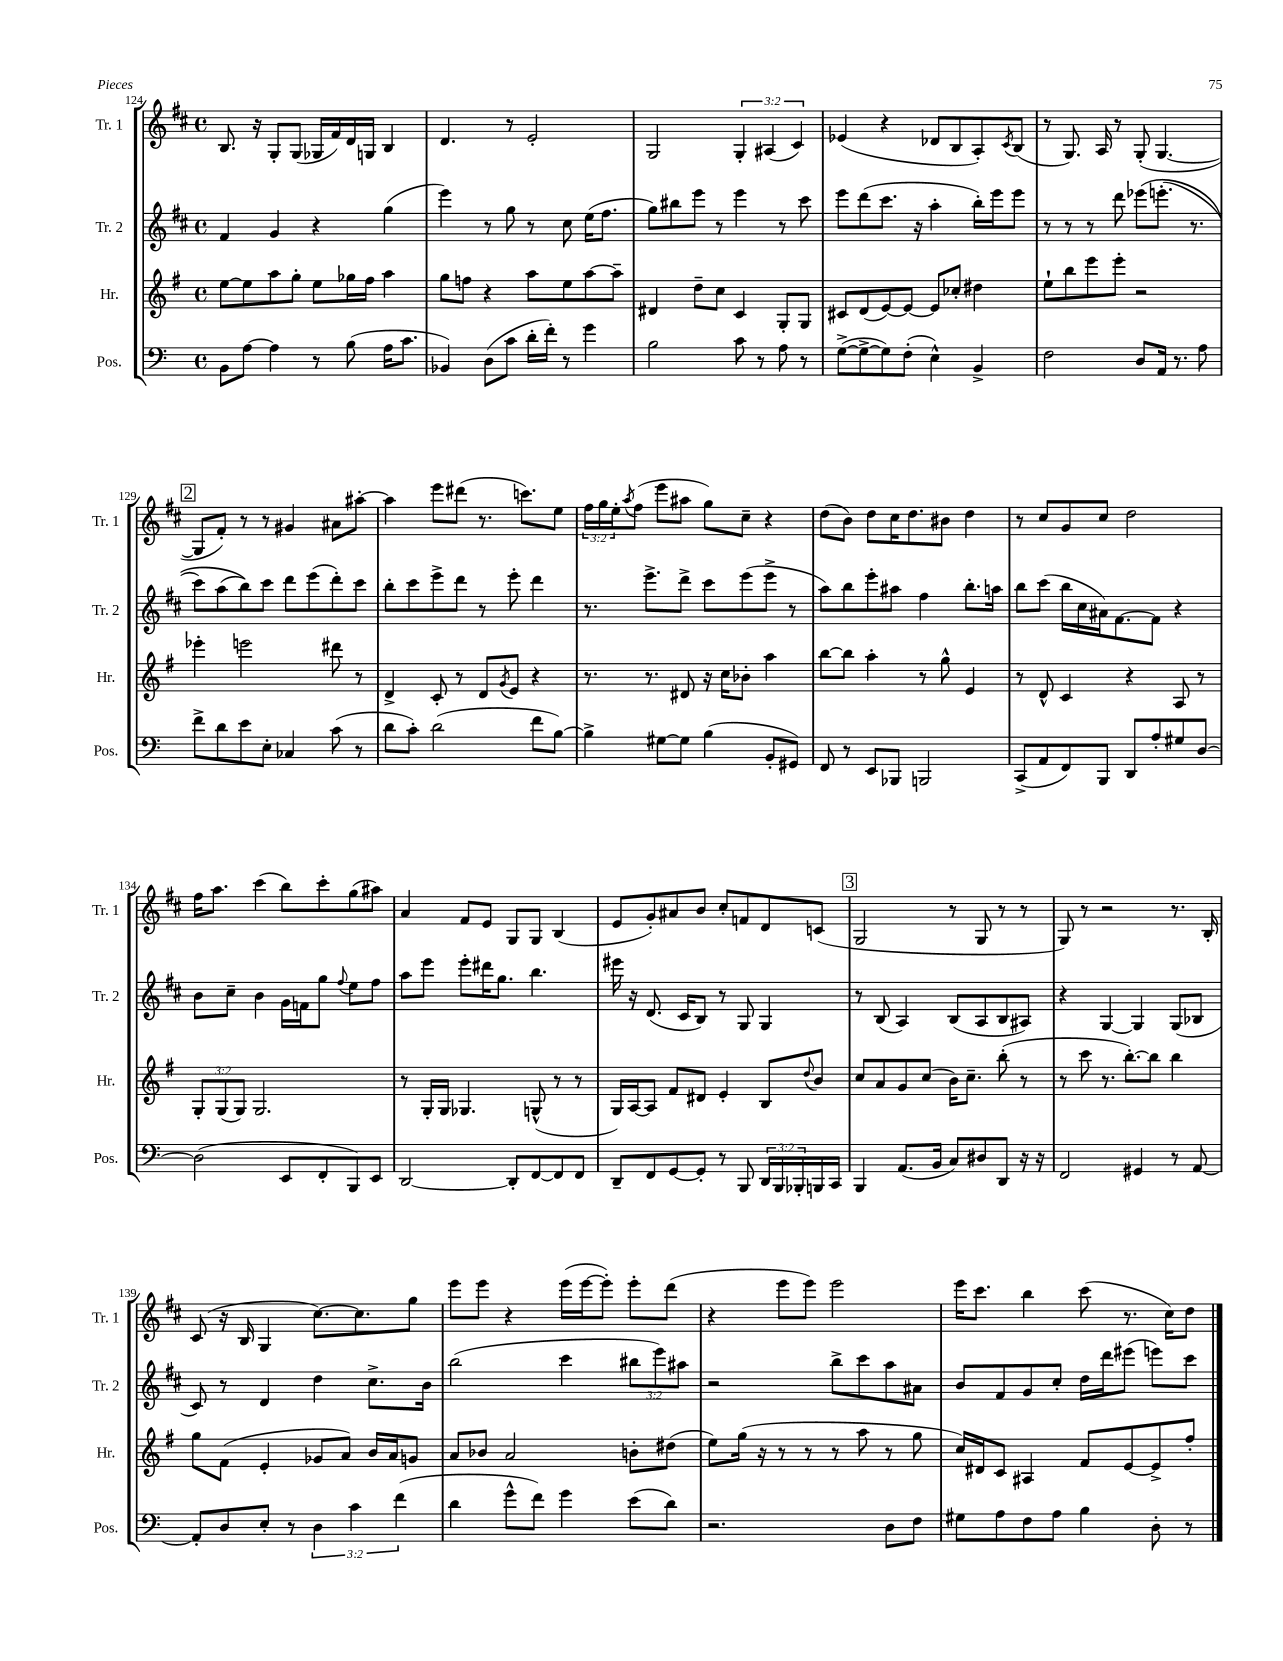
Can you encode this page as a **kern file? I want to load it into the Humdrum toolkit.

**kern	**kern	**kern	**kern
*staff4	*staff3	*staff2	*staff1
*clefF4	*clefG2	*clefG2	*clefG2
*k[]	*k[f#]	*k[f#c#]	*k[f#c#]
*M4/4	*M4/4	*M4/4	*M4/4
*met(c)	*met(c)	*met(c)	*met(c)
8BB	[8ee	4f#	8.B
[8A	8ee]	.	.
.	.	.	16r
4A]	8aa	4g	8G'
.	8gg'	.	(8G
8r	8ee	4r	16G-
.	.	.	16f#)
(8B	16gg-	.	16d
.	16ff#	.	16G
16A	4aa	(4gg	4B
8.c	.	.	.
=	=	=	=
4BB-)	8gg	4eee)	4.d
.	8ff	.	.
(8D	4r	8r	.
8c	.	8gg	8r
16d'	8aa	8r	2e'
16f')	.	.	.
8r	8ee	8cc#	.
4g	[8aa	(16ee	.
.	.	8.ff#	.
.	8aa~]	.	.
=	=	=	=
2B	4d#	8gg)	2G
.	.	8bb#	.
.	8dd~	8eee	.
.	8cc	8r	.
8c	4c	4eee	6G'
8r	.	.	.
.	.	.	(6A#
8A	8G'	8r	.
.	.	.	6c#)
8r	8G	8ccc#	.
=	=	=	=
([8G^	8c#	8eee	(4e-
8G^_	(8d	(8ddd	.
8G])	[8e)	8.ccc#	4r
(8F'	8e_	.	.
.	.	16r	.
4E^^)	8e]	4aa'	8d-
.	8cc-'	.	8B
4BB^	4dd#	16bb')	8A')
.	.	16eee	.
.	.	.	8qc#
.	.	8eee	(8B
=	=	=	=
2F	8ee`	8r	8r
.	8bb	8r	8.G)
.	8eee	8r	.
.	.	.	16A
.	8eee'	8ddd	8r
8D	2r	&(8eee-	(8G'
16AA	.	(8.eee'	[4.G
8.r	.	.	.
.	.	8.r	.
8A	.	.	.
=	=	=	=
8f^	4eee-'	8ccc#)	8G]
8d	.	(8aa	8f#')
8e	2eee	8bb)&)	8r
8E'	.	8ccc#	8r
4C-	.	8ddd	4g#
.	.	(8eee	.
(8c	8ddd#	8ddd')	8a#
8r	8r	8ccc#	[8aa#'
=	=	=	=
8d	4d^	8bb'	4aa#]
8c')	.	8ccc#	.
(2d	8c'	8eee^	8eee
.	8r	8ddd	(8ddd#
.	8d	8r	8.r
.	8qg	.	.
.	8e	8eee'	.
.	.	.	8.ccc)
8f	4r	4ddd	.
[8B)	.	.	8ee
=	=	=	=
4B^]	8.r	8.r	24ff#
.	.	.	24gg
.	.	.	24ee'
.	.	.	8qaa
.	.	.	(8ff#
.	8.r	8.eee^	.
[8G#	.	.	8eee
8G#]	8d#	8ddd^	8aa#
(4B	16r	8ccc#	8gg)
.	16cc	.	.
.	8b-'	(8eee	8cc#~
8BB'	4aa	8eee^	4r
8GG#)	.	8r	.
=	=	=	=
8FF	[8bb	8aa)	(8dd
8r	8bb]	8bb	8b)
8EE	4aa'	8eee'	8dd
8BBB-	.	8aa#	16cc#
.	.	.	8.dd
2BBB	8r	4ff#	.
.	8gg^^	.	8b#
.	4e	8.bb'	4dd
.	.	16aa	.
=	=	=	=
(8CC^	8r	8bb	8r
8AA	8d^^	(8ccc#	8cc#
8FF)	4c	16bb	8g
.	.	16cc#	.
8BBB	.	16a#)	8cc#
.	.	[8.f#	.
8DD	4r	.	2dd
8A'	.	8f#]	.
8G#	8A	4r	.
[8D	8r	.	.
=	=	=	=
(2D]	12G'	8b	16ff#
.	.	.	8.aa
.	(12G	.	.
.	.	8cc#~	.
.	12G)	.	.
.	2.G	4b	(4ccc#
8EE	.	16g	8bb)
.	.	16f	.
8FF'	.	8gg	8ccc#'
.	.	8qqff#	.
8BBB)	.	8ee	(8gg
8EE	.	8ff#	8aa#)
=	=	=	=
[2DD	8r	8aa	4a
.	16G'	8eee	.
.	16G	.	.
.	4.G-	8eee'	8f#
.	.	16ddd#	8e
.	.	8.gg	.
8DD']	.	.	8G
[8FF	(8G^^	4.bb	8G
8FF]	8r	.	(4B
8FF	8r	.	.
=	=	=	=
8DD~	16G)	16eee#	8e
.	[16A	16r	.
8FF	8A]	(8.d	8g')
[8GG	8f#	.	8a#
.	.	16c#	.
8GG']	8d#	8B)	8b
8r	4e'	8r	8cc#'
8BBB	.	8G	8f
24DD	8B	4G	8d
24BBB	.	.	.
24BBB-'	.	.	.
.	8qqdd	.	.
16BBB	8b	.	(8c
16CC	.	.	.
=	=	=	=
4BBB	8cc	8r	2G
.	8a	(8B	.
(8.AA	8g	4A)	.
.	(8cc	.	.
16BB	.	.	.
8C)	16b)	(8B	8r
.	8.cc~	.	.
8D#	.	8A	8G
8DD	(8bb'	8B	8r
16r	8r	8A#)	8r
16r	.	.	.
=	=	=	=
2FF	8r	4r	8G)
.	8ccc	.	8r
.	8.r	[4G	2r
.	[8.bb')	.	.
4GG#	.	4G]	.
.	8bb]	.	.
8r	4bb	(8G	8.r
[8AA	.	8B-	.
.	.	.	16B'
=	=	=	=
8AA']	8gg	8c#)	(8c#
8D	(8f#	8r	16r
.	.	.	16B
8E'	4e'	4d	4G
8r	.	.	.
6D	8g-	4dd	[8.cc#)
.	8a)	.	.
6c	.	.	.
.	.	.	8.cc#]
.	16b	8.cc#^	.
.	16a	.	.
(6f	.	.	.
.	8g	.	8gg
.	.	16b	.
=	=	=	=
4d	8a	(2bb	8eee
.	8b-	.	8eee
8g^^	2a	.	4r
8f)	.	.	.
4g	.	4ccc#	(16eee
.	.	.	[16eee
.	.	.	8eee'])
(8e	8b'	12bb#	8eee'
.	.	12eee)	.
8d)	(8dd#	.	(8ddd
.	.	12aa#	.
=	=	=	=
2.r	8ee)	2r	4r
.	(16gg	.	.
.	16r	.	.
.	8r	.	8eee
.	8r	.	8eee)
.	8r	8bb^	2eee
.	8aa	8ccc#	.
8D	8r	8aa	.
8F	8gg	8a#	.
=	=	=	=
8G#	16cc)	8b	16eee
.	16d#	.	8.ccc#
8A	8c	8f#	.
8F	4A#	8g	4bb
8A	.	8cc#'	.
4B	8f#	16dd	(8ccc#
.	.	16ddd	.
.	[8e	(8eee#	8.r
8D'	8e^]	8eee)	.
.	.	.	16cc#)
8r	8ff#'	8ccc#	8dd
==	==	==	==
*-	*-	*-	*-
